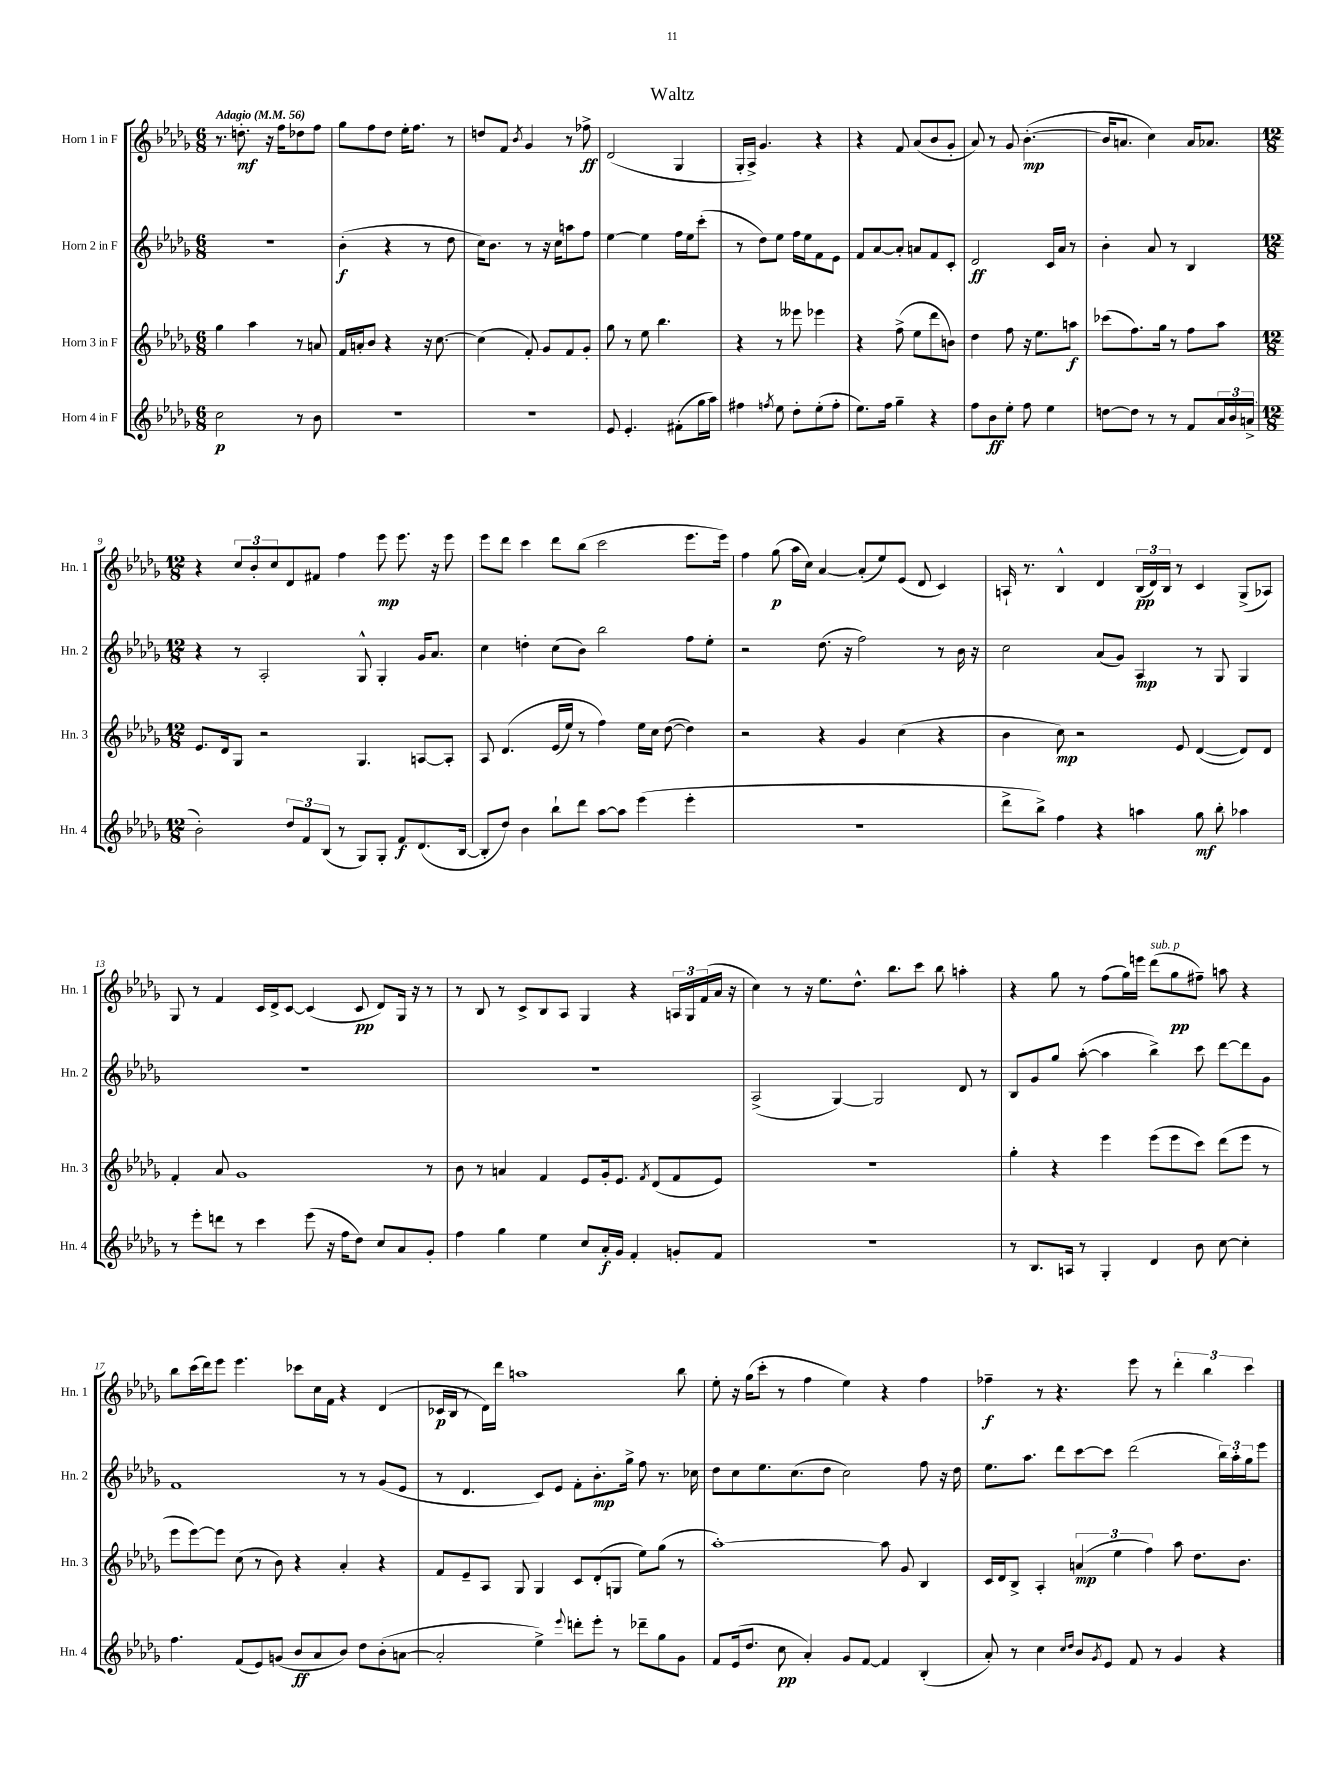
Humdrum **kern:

**kern	**dynam	**kern	**dynam	**kern	**dynam	**kern	**dynam
*part4	*part4	*part3	*part3	*part2	*part2	*part1	*part1
*staff4	*staff4	*staff3	*staff3	*staff2	*staff2	*staff1	*staff1
*I"Horn 4 in F	*	*I"Horn 3 in F	*	*I"Horn 2 in F	*	*I"Horn 1 in F	*
*I'Hn. 4	*	*I'Hn. 3	*	*I'Hn. 2	*	*I'Hn. 1	*
*clefG2	*	*clefG2	*	*clefG2	*	*clefG2	*
*k[b-e-a-d-g-]	*	*k[b-e-a-d-g-]	*	*k[b-e-a-d-g-]	*	*k[b-e-a-d-g-]	*
*M6/8	*	*M6/8	*	*M6/8	*	*M6/8	*
*MM56	*	*MM56	*	*MM56	*	*MM56	*
=1	=1	=1	=1	=1	=1	=1	=1
!	!	!	!	!	!	!LO:TX:a:B:t=Adagio	!
2cc\	p	4gg-\	.	2.r	.	8.r	.
.	.	.	.	.	.	8.ddn'\	mf
.	.	4aa-\	.	.	.	.	.
.	.	.	.	.	.	16r	.
.	.	.	.	.	.	16ff\KL	.
8r	.	8r	.	.	.	8dd-X\	.
8b-\	.	8an/	.	.	.	8ff\J	.
=2	=2	=2	=2	=2	=2	=2	=2
2.r	.	16f/LL	.	(4b-'\	f	8gg-\L	.
.	.	16an'/J	.	.	.	.	.
.	.	8b-/J	.	.	.	8ff\	.
.	.	4r	.	4r	.	8dd-\J	.
.	.	.	.	.	.	16ee-'\KL	.
.	.	.	.	.	.	8.ff\J	.
.	.	16r	.	8r	.	.	.
.	.	[8.cc\	.	.	.	.	.
.	.	.	.	8dd-\	.	8r	.
=3	=3	=3	=3	=3	=3	=3	=3
2.r	.	(4cc\]	.	16cc\KL)	.	8ddn/L	.
.	.	.	.	8.b-\J	.	.	.
.	.	.	.	.	.	8f/J	.
.	.	.	.	.	.	8qb-/	.
.	.	8f'/)	.	8r	.	4g-/	.
.	.	8g-/L	.	16r	.	.	.
.	.	.	.	16cc\KL	.	.	.
.	.	8f/	.	8aan\	.	8r	.
.	.	8g-'/J	.	8ff\J	.	8ff-X^\	ff
=4	=4	=4	=4	=4	=4	=4	=4
8e-/	.	8gg-\	.	[4ee-\	.	(2d-/	.
4.e-'/	.	8r	.	.	.	.	.
.	.	8ee-\	.	4ee-\]	.	.	.
.	.	4.bb-\	.	.	.	.	.
(8f#X'\L	.	.	.	16ff\LL	.	4G-/	.
.	.	.	.	16ee-\J	.	.	.
16gg-\L	.	.	.	(8ccc'\J	.	.	.
16aa-\JJ)	.	.	.	.	.	.	.
=5	=5	=5	=5	=5	=5	=5	=5
4ff#X\	.	4r	.	8r	.	16G-'/LL	.
.	.	.	.	.	.	16A-^/JJ)	.
.	.	.	.	8dd-\L)	.	4.g-/	.
8qffn/	.	.	.	.	.	.	.
8ee-\	.	8r	.	8ee-\J	.	.	.
8dd-'\L	.	8eee--X\	.	16ff\LL	.	.	.
.	.	.	.	16ee-\J	.	.	.
(8ee-'\	.	4eee-X\	.	8f\	.	4r	.
8ff'\J	.	.	.	8e-\J	.	.	.
=6	=6	=6	=6	=6	=6	=6	=6
8.ee-\L)	.	4r	.	8f/L	.	4r	.
.	.	.	.	[8a-/	.	.	.
16ff\Jk	.	.	.	.	.	.	.
4gg-~\	.	(8ff^\	.	8a-'/J]	.	8f/	.
.	.	8ee-\L	.	8an/L	.	(8a-/L	.
4r	.	8ddd-\	.	8f/	.	8b-/	.
.	.	8bn\J)	.	8c'/J	.	8g-'/J	.
=7	=7	=7	=7	=7	=7	=7	=7
8ff\L	.	4dd-\	.	2d-/	ff	8a-/)	.
8b-\	ff	.	.	.	.	8r	.
8ee-'\J	.	8ff\	.	.	.	8g-/	.
8ff\	.	16r	.	.	.	([4.b-'\	mp
.	.	8.ee-\L	.	.	.	.	.
4ee-\	.	.	.	16c/LL	.	.	.
.	.	.	.	16a-/JJ	.	.	.
.	.	8aan\J	f	8r	.	.	.
=8	=8	=8	=8	=8	=8	=8	=8
[8ddn\L	.	(8ccc-X\L	.	4b-'\	.	16b-/KL]	.
.	.	.	.	.	.	8.an/J	.
8dd\J]	.	8.ff\)	.	.	.	.	.
8r	.	.	.	8a-/	.	4cc\)	.
.	.	16gg-\Jk	.	.	.	.	.
8r	.	8r	.	8r	.	.	.
8f/L	.	8ff\L	.	4B-/	.	16a/KL	.
.	.	.	.	.	.	8.a-X/J	.
24a-/L	.	8aa-\J	.	.	.	.	.
24b-/	.	.	.	.	.	.	.
(24an^/JJ	.	.	.	.	.	.	.
!!LO:LB:g=z
=9	=9	=9	=9	=9	=9	=9	=9
*M12/8	*	*M12/8	*	*M12/8	*	*M12/8	*
2b-'\)	.	8.e-/L	.	4r	.	4r	.
.	.	16d-/k	.	.	.	.	.
.	.	8G-/J	.	8r	.	12cc/L	.
.	.	.	.	.	.	12b-'/	.
.	.	2r	.	2A-'/	.	.	.
.	.	.	.	.	.	12cc/	.
12dd-/L	.	.	.	.	.	8d-/	.
12f/	.	.	.	.	.	.	.
.	.	.	.	.	.	8f#X/J	.
(12B-/J	.	.	.	.	.	.	.
8r	.	.	.	.	.	4ff\	.
8G-/L)	.	4.G-/	.	8G-^^/	.	.	.
8G-'/J	.	.	.	4G-'/	.	8eee-\	mp
8f/L	f	.	.	.	.	8.eee-\	.
(8.d-/	.	[8An/L	.	16g-/KL	.	.	.
.	.	.	.	8.a-/J	.	16r	.
.	.	8A'/J]	.	.	.	8eee-\	.
[16B-/Jk	.	.	.	.	.	.	.
=10	=10	=10	=10	=10	=10	=10	=10
8B-'/L]	.	8A-/	.	4cc\	.	8eee-\L	.
8dd-/J)	.	(4.d-/	.	.	.	8ddd-\J	.
4b-\	.	.	.	4ddn'\	.	4ccc\	.
8bb-`\L	.	(16e-/LL	.	(8cc\L	.	8ddd-\L	.
.	.	16ee-/JJ)	.	.	.	.	.
8ddd-\J	.	8r	.	8b-\J)	.	(8bb-\J	.
[8aa-\L	.	4ff\)	.	2bb-\	.	2ccc\	.
8aa-\J]	.	.	.	.	.	.	.
(4eee-\	.	16ee-\LL	.	.	.	.	.
.	.	16cc\JJ	.	.	.	.	.
.	.	([8dd-\	.	.	.	.	.
4eee-'\	.	4dd-\])	.	8ff\L	.	8.eee-\L	.
.	.	.	.	8ee-'\J	.	.	.
.	.	.	.	.	.	16eee-\Jk)	.
=11	=11	=11	=11	=11	=11	=11	=11
1.r	.	2r	.	2r	.	4ff\	.
.	.	.	.	.	.	(8gg-\	p
.	.	.	.	.	.	16aa-\LL	.
.	.	.	.	.	.	16cc\JJ)	.
.	.	4r	.	(8.dd-\	.	[4a-/	.
.	.	.	.	16r	.	.	.
.	.	4g-/	.	2ff\)	.	(8a-'/L]	.
.	.	.	.	.	.	8ee-/)	.
.	.	(4cc\	.	.	.	(8e-/J	.
.	.	.	.	.	.	8d-/	.
.	.	4r	.	8r	.	4c/)	.
.	.	.	.	16b-\	.	.	.
.	.	.	.	16r	.	.	.
=12	=12	=12	=12	=12	=12	=12	=12
8ddd-^\L	.	4b-\	.	2cc\	.	16An`/	.
.	.	.	.	.	.	8.r	.
8bb-^\J)	.	.	.	.	.	.	.
4ff\	.	8cc\)	mp	.	.	4B-^^/	.
.	.	2r	.	.	.	.	.
4r	.	.	.	(8a-/L	.	4d-/	.
.	.	.	.	8g-/J)	.	.	.
4aan\	.	.	.	4A-/	mp	(24B-/LL	pp
.	.	.	.	.	.	24d-/)	.
.	.	.	.	.	.	24B-/JJ	.
.	.	8e-/	.	.	.	8r	.
8gg-\	mf	([4d-/	.	8r	.	4c/	.
8bb-'\	.	.	.	8G-/	.	.	.
4aa-X\	.	8d-/L])	.	4G-/	.	(8G-^/L	.
.	.	8d-/J	.	.	.	8A-X/J)	.
!!LO:LB:g=z
=13	=13	=13	=13	=13	=13	=13	=13
8r	.	4f'/	.	1.r	.	8G-/	.
8eee-'\L	.	.	.	.	.	8r	.
8dddn\J	.	8a-/	.	.	.	4f/	.
8r	.	1g-	.	.	.	.	.
4ccc\	.	.	.	.	.	16c/LL	.
.	.	.	.	.	.	16d-^/J	.
.	.	.	.	.	.	[8c/J	.
(8eee-\	.	.	.	.	.	(4c/]	.
16r	.	.	.	.	.	.	.
16ff\KL	.	.	.	.	.	.	.
8dd-\J)	.	.	.	.	.	8c/	pp
8cc/L	.	.	.	.	.	8d-/L)	.
8a-/	.	.	.	.	.	16G-/Jk	.
.	.	.	.	.	.	16r	.
8g-'/J	.	8r	.	.	.	8r	.
=14	=14	=14	=14	=14	=14	=14	=14
4ff\	.	8b-\	.	1.r	.	8r	.
.	.	8r	.	.	.	8B-/	.
4gg-\	.	4an/	.	.	.	8r	.
.	.	.	.	.	.	8c^/L	.
4ee-\	.	4f/	.	.	.	8B-/	.
.	.	.	.	.	.	8A-/J	.
8cc/L	.	8e-/L	.	.	.	4G-/	.
16a-'/L	f	16g-'/k	.	.	.	.	.
16g-/JJ	.	8.e-/J	.	.	.	.	.
4f'/	.	.	.	.	.	4r	.
.	.	8qf/	.	.	.	.	.
.	.	(8d-/L	.	.	.	.	.
8gn'/L	.	8f/	.	.	.	24An/LL	.
.	.	.	.	.	.	24G-/	.
.	.	.	.	.	.	(24f/	.
8f/J	.	8e-/J)	.	.	.	16a-/JJ	.
.	.	.	.	.	.	16r	.
=15	=15	=15	=15	=15	=15	=15	=15
1.r	.	1.r	.	(2A-^/	.	4cc\)	.
.	.	.	.	.	.	8r	.
.	.	.	.	.	.	16r	.
.	.	.	.	.	.	8.ee-\L	.
.	.	.	.	[4G-/)	.	.	.
.	.	.	.	.	.	8.dd-^^\J	.
.	.	.	.	2G-/]	.	.	.
.	.	.	.	.	.	8.bb-\L	.
.	.	.	.	.	.	8ccc\J	.
.	.	.	.	.	.	8bb-\	.
.	.	.	.	8d-/	.	4aan'\	.
.	.	.	.	8r	.	.	.
=16	=16	=16	=16	=16	=16	=16	=16
8r	.	4gg-'\	.	8B-/L	.	4r	.
8.B-/L	.	.	.	8g-/	.	.	.
.	.	4r	.	8gg-/J	.	8gg-\	.
16An/Jk	.	.	.	.	.	.	.
8r	.	.	.	([8aa-'\	.	8r	.
4G-'/	.	4eee-\	.	4aa-\]	.	(8ff\L	.
.	.	.	.	.	.	16gg-\L)	.
.	.	.	.	.	.	16eeen\JJ	.
!	!	!	!	!	!	!LO:TX:a:i:t=sub. p	!
4d-/	.	(8eee-\L	.	4bb-^\)	.	(8ddd-\L	.
.	.	8eee-\	.	.	.	8gg-\	pp
8b-\	.	8ccc\J)	.	8ccc\	.	8ff#X~\J)	.
[8cc\	.	(8ddd-\L	.	[8ddd-\L	.	8aan\	.
4cc'\]	.	8eee-\J	.	8ddd-\]	.	4r	.
.	.	8r	.	8g-\J	.	.	.
!!LO:LB:g=z
=17	=17	=17	=17	=17	=17	=17	=17
4.ff\	.	8eee-\L	.	1f	.	8bb-\L	.
.	.	[8eee-\)	.	.	.	(16ccc\L	.
.	.	.	.	.	.	16ddd-\J)	.
.	.	8eee-\J]	.	.	.	8eee-\J	.
(8f/L	.	(8cc\	.	.	.	4.eee-\	.
8e-/)	.	8r	.	.	.	.	.
(8gn/J	.	8b-\)	.	.	.	.	.
8b-/L	ff	4r	.	.	.	8ccc-X\L	.
8a-/	.	.	.	.	.	16cc\L	.
.	.	.	.	.	.	16f\JJ	.
8b-/J)	.	4a-'/	.	8r	.	4r	.
8dd-\L	.	.	.	8r	.	.	.
(8b-'\	.	4r	.	(8g-/L	.	(4d-/	.
[8an\J	.	.	.	8e-/J	.	.	.
=18	=18	=18	=18	=18	=18	=18	=18
2a'/]	.	8f/L	.	8r	.	16c-X/LL	p
.	.	.	.	.	.	16B-/JJ	.
.	.	8e-~/	.	4.d-/	.	8r	.
.	.	8A-/J	.	.	.	16d-\LL)	.
.	.	.	.	.	.	16ddd-\JJ	.
.	.	8G-/	.	.	.	1aan	.
4ee-^\)	.	4G-/	.	8c/L)	.	.	.
.	.	.	.	8e-/J	.	.	.
8qqeee-/	.	.	.	.	.	.	.
8dddn'\L	.	8c/L	.	8f'\L	.	.	.
8eee-'\J	.	(8d-'/	.	8.b-'\	mp	.	.
8r	.	8Gn/J	.	.	.	.	.
.	.	.	.	16gg-^\Jk	.	.	.
8ddd-X~\L	.	8ee-\L)	.	8ff\	.	.	.
8gg-\	.	(8gg-\J	.	8.r	.	.	.
8g-\J	.	8r	.	.	.	8bb-\	.
.	.	.	.	16cc-X\	.	.	.
=19	=19	=19	=19	=19	=19	=19	=19
8f/L	.	[1aa-')	.	8dd-\L	.	8ee-'\	.
(16e-/k	.	.	.	8cc\	.	16r	.
8.dd-/J	.	.	.	.	.	(16gg-\KL	.
.	.	.	.	8.ee-\	.	8ccc'\J	.
8cc\	pp	.	.	.	.	8r	.
.	.	.	.	(8.cc\	.	.	.
4a-'/)	.	.	.	.	.	4ff\	.
.	.	.	.	8dd-\J	.	.	.
8g-/L	.	.	.	2cc\)	.	4ee-\)	.
[8f/J	.	.	.	.	.	.	.
4f/]	.	8aa-\]	.	.	.	4r	.
.	.	8g-/	.	.	.	.	.
(4B-'/	.	4B-/	.	8ff\	.	4ff\	.
.	.	.	.	16r	.	.	.
.	.	.	.	16dd-\	.	.	.
=20	=20	=20	=20	=20	=20	=20	=20
8a-'/)	.	16c/LL	.	8.ee-\L	.	4ff-X~\	f
.	.	16d-/J	.	.	.	.	.
8r	.	8B-^/J	.	.	.	.	.
.	.	.	.	8.aa-\J	.	.	.
4cc\	.	4A-'/	.	.	.	8r	.
.	.	.	.	8ddd-\L	.	4.r	.
16qqcc/LL	.	.	.	.	.	.	.
16qqdd-/JJ	.	.	.	.	.	.	.
8b-/L	.	(6an/	mp	[8ccc\	.	.	.
8qg-/	.	.	.	.	.	.	.
8e-/J	.	.	.	8ccc\J]	.	.	.
.	.	6ee-\	.	.	.	.	.
8f/	.	.	.	(2ddd-\	.	8eee-\	.
.	.	6ff\)	.	.	.	.	.
8r	.	.	.	.	.	8r	.
4g-/	.	8aa-\	.	.	.	6ddd-'\	.
.	.	8.dd-\L	.	.	.	.	.
.	.	.	.	.	.	6bb-\	.
4r	.	.	.	24bb-\LL)	.	.	.
.	.	.	.	24aa-'\	.	.	.
.	.	8.b-\J	.	.	.	.	.
.	.	.	.	24gg-\J	.	6ccc\	.
.	.	.	.	8eee-\J	.	.	.
==	==	==	==	==	==	==	==
*-	*-	*-	*-	*-	*-	*-	*-
